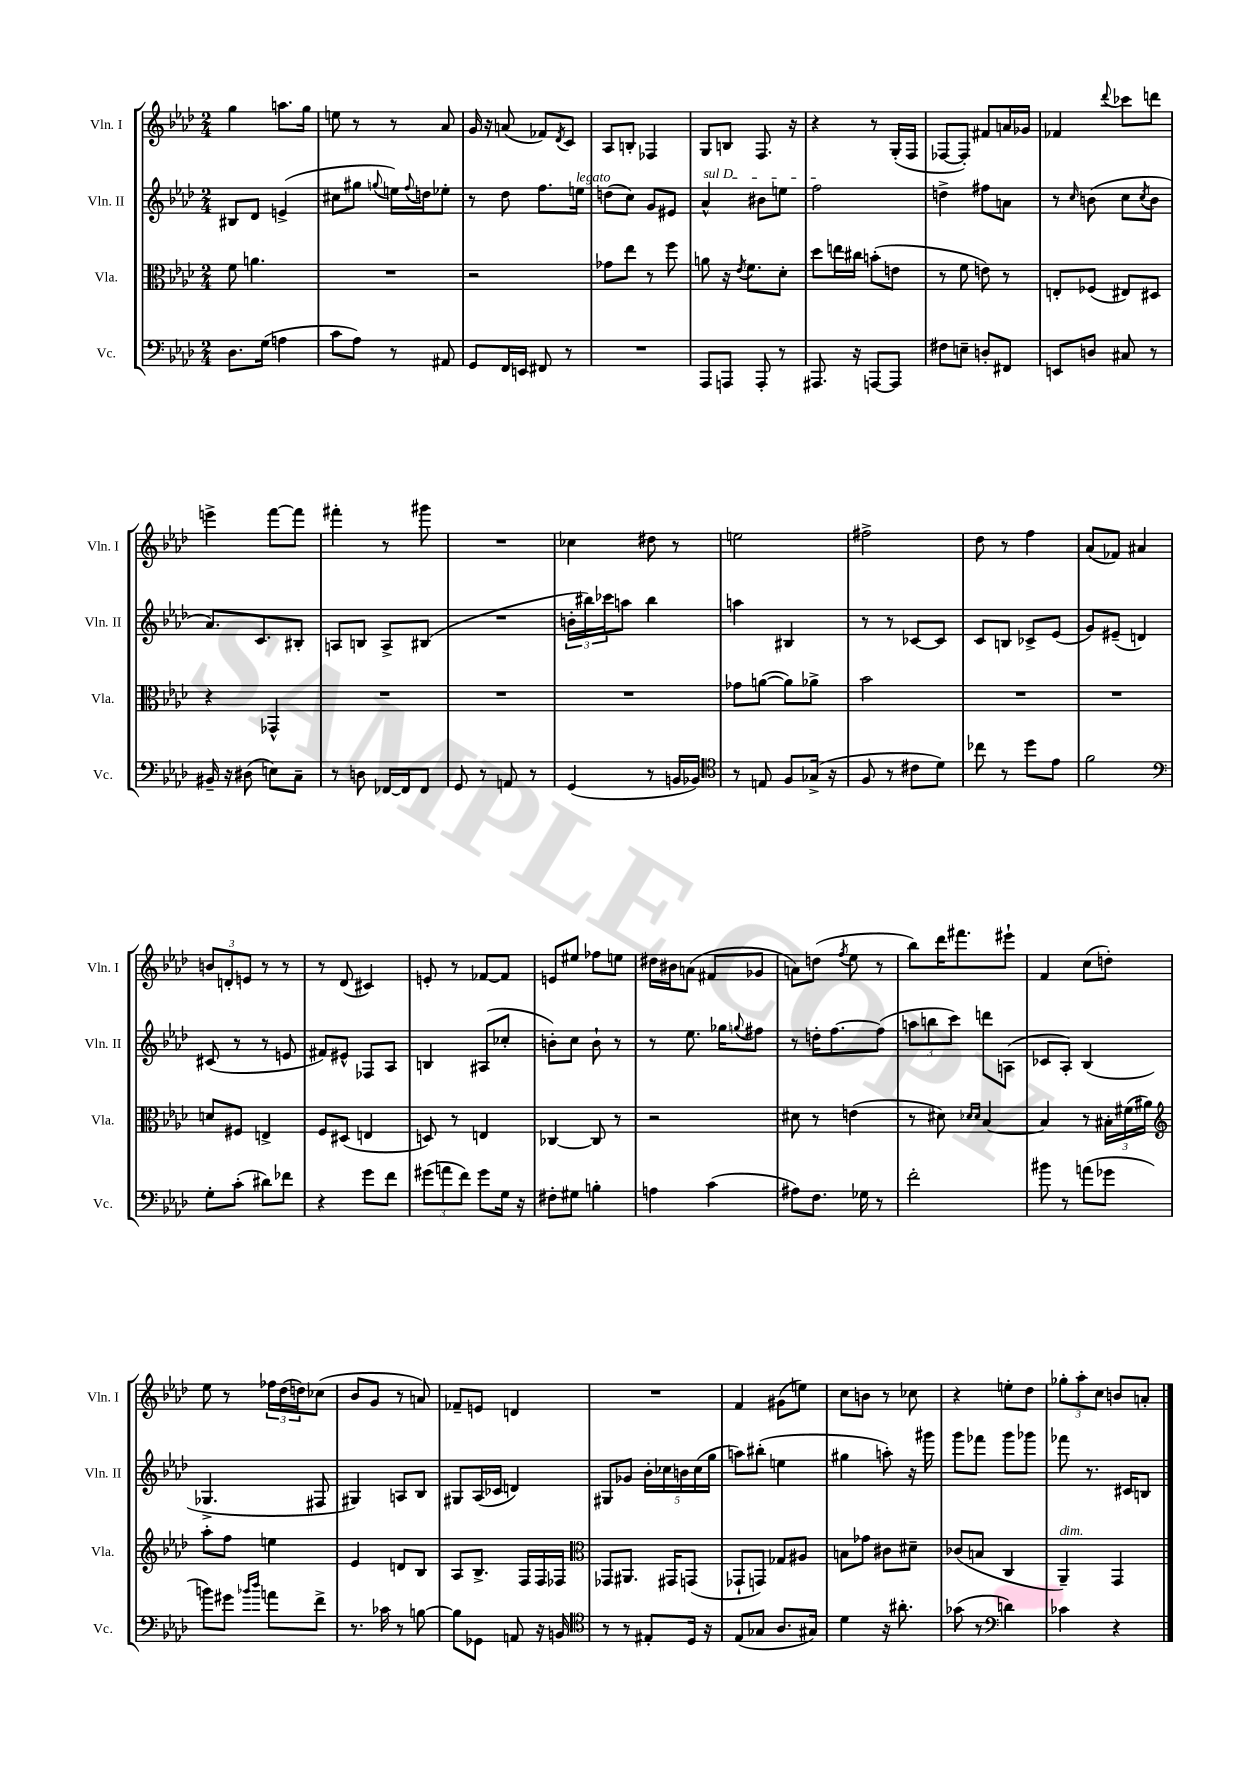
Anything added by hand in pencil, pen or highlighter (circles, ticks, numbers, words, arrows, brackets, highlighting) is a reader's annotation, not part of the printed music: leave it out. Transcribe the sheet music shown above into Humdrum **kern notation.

**kern	**kern	**kern	**kern
*staff4	*staff3	*staff2	*staff1
*clefF4	*clefC3	*clefG2	*clefG2
*k[b-e-a-d-]	*k[b-e-a-d-]	*k[b-e-a-d-]	*k[b-e-a-d-]
*M2/4	*M2/4	*M2/4	*M2/4
8.D-	8f	8B#	4gg
.	4.a	8d-	.
(16G	.	.	.
4A	.	(4e^	8.aa
.	.	.	16gg
=	=	=	=
8c	2r	8cc#	8ee
8A-)	.	8gg#	8r
.	.	8qqgg	.
8r	.	16ee)	8r
.	.	8qqff	.
.	.	16dd	.
8AA#	.	8ee-'	8a-
=	=	=	=
8GG	2r	8r	16g
.	.	.	16r
16FF	.	8dd-	(8a
16EE	.	.	.
8FF#	.	8.ff	8f-)
.	.	.	8qd-
8r	.	.	8c
.	.	16ee	.
=	=	=	=
2r	8g-	(8dd	8A-
.	8ee-	8cc)	8B'
.	8r	8g	4F-
.	8ff	8e#	.
=	=	=	=
8AAA-	8a	4a-^^	8G
8AAA	16r	.	8B
.	8qe-	.	.
.	8.f	.	.
8AAA'	.	8b#	8.F
8r	8d-'	8ee	.
.	.	.	16r
=	=	=	=
8.AAA#	8dd-	2ff	4r
.	16ee	.	.
16r	16cc#	.	.
[8AAA	(8b'	.	8r
8AAA]	8e	.	(16G'
.	.	.	16F
=	=	=	=
8F#	8r	4dd^	[8F-
8E~	8f	.	8F-'])
8D'	8e)	8ff#	8f#
8FF#	8r	8a	16a
.	.	.	16g-
=	=	=	=
8EE	8E'	8r	4f-
.	.	16qqcc	.
8D	(8F-	(8b	.
.	.	.	8qqddd-
8C#	8E#)	8cc	8ccc-
.	.	8qcc	.
8r	8D#	8b	8ddd
=	=	=	=
16BB#~	4r	8.a-)	4eee^
16r	.	.	.
(8D#	.	.	.
.	.	8.c	.
8E)	4GG-^^	.	[8fff
8C~	.	8B#'	8fff]
=	=	=	=
8r	2r	8A	4fff#'
8D	.	8B	.
[16FF-	.	8A^	8r
16FF-]	.	.	.
8FF-	.	(8B#	8ggg#
=	=	=	=
8GG	2r	2r	2r
8r	.	.	.
8AA	.	.	.
8r	.	.	.
=	=	=	=
(4GG	2r	24b'	4cc-
.	.	24bb#)	.
.	.	24ccc-	.
.	.	8aa	.
8r	.	4bb#	8dd#
16BB	.	.	8r
16BB-)	.	.	.
=	=	=	=
*clefC4	*	*	*
8r	8g-	4aa	2ee
8E	([8a	.	.
8F	8a])	4B#	.
(16G-^	8a-^	.	.
16r	.	.	.
=	=	=	=
8F	2b-	8r	2ff#^
8r	.	8r	.
8c#	.	[8c-	.
8d-)	.	8c-]	.
=	=	=	=
8cc-	2r	8c	8dd-
8r	.	8B	8r
8dd-	.	8c-^	4ff
8e-	.	(8e-	.
=	=	=	=
2f	2r	8g)	(8a-
.	.	(8e#~	8f-)
.	.	4d)	4a#
=	=	=	=
*clefF4	*	*	*
8G'	8d	(8c#	12b
.	.	.	12d'
(8c'	8F#	8r	.
.	.	.	12e
8d#)	4E^	8r	8r
8f-	.	8e	8r
=	=	=	=
4r	8F	8f#)	8r
.	(8D#	8e#^^	(8d-
8g	4E	8F-	4c#)
8f	.	8A-	.
=	=	=	=
(12g#	8D)	4B	8e'
12a	.	.	.
.	8r	.	8r
12f)	.	.	.
8g#	4E	(8A#	[8f-
16G	.	8cc-'	8f-]
16r	.	.	.
=	=	=	=
8F#'	[4C-	8b')	8e
8G#	.	8cc	8ee#
4B'	8C-]	8b`	8ff-
.	8r	8r	8ee
=	=	=	=
4A	2r	8r	16dd#
.	.	.	16b#
.	.	8.ee-	(8a
(4c	.	.	8f#
.	.	16gg-	.
.	.	8qqgg	.
.	.	8ff#	8g-
=	=	=	=
8A#)	8d#	8r	8a)
8.F	8r	16dd'	(8dd
.	.	[8.ff	.
.	.	.	8qff
.	(4e	.	8ee-
16G-	.	.	.
8r	.	(8ff]	8r
=	=	=	=
2f'	8r	12aa	8bb-)
.	.	12bb	.
.	8d#)	.	16ddd-
.	.	12ccc)	.
.	.	.	8.fff#
.	16qqd-	.	.
.	16qqd-	.	.
.	[4B-	8ddd	.
.	.	(8A	8eee#`
=	=	=	=
8b#	4B-]	8c-	4f
8r	.	8A-')	.
(8a	8r	(4B-	(8cc
8g-	24B#'	.	8dd')
.	(24f#	.	.
.	24a#)	.	.
=	=	=	=
*	*clefG2	*	*
8b)	8aa-'	4.G-^	8ee-
8g#	8ff	.	8r
16qqb-	.	.	.
16qqdd-	.	.	.
8a	4ee	.	24ff-
.	.	.	(24dd-
.	.	.	24dd)
8f^	.	8F#	(8cc-
=	=	=	=
8.r	4e-	4G#)	8b-
.	.	.	8g
16c-	.	.	.
8r	8d	8A	8r
[8B	8B-	8B-	8a)
=	=	=	=
8B]	8A-	8G#	8f-~
8GG-	8.B-^	(16A-	8e
.	.	16c-	.
8AA	.	4d)	4d
.	16F	.	.
16r	16F	.	.
16BB	16F-	.	.
=	=	=	=
*clefC4	*clefC3	*	*
8r	8GG-	8G#	2r
8r	8.AA#	8g-	.
8E#'	.	20b-'	.
.	.	20cc-	.
.	16GG#	.	.
.	.	20b	.
16D-	(8GG	.	.
.	.	(20cc-	.
16r	.	.	.
.	.	20gg	.
=	=	=	=
(8E-	8GG-`	8aa)	4f
8G-	8GG)	(8bb#'	.
8.A-	8G-	4ee	(8g#
.	8A#	.	8ee)
16G#)	.	.	.
=	=	=	=
4d-	8B	4gg#	8cc
.	8g-	.	8b
16r	8c#	8aa')	8r
8.a#'	.	.	.
.	8d#~	16r	8cc-
.	.	16ggg#	.
=	=	=	=
(8g-	(8c-	8ggg	4r
8r	8B	8fff-	.
*clefF4	*	*	*
4d)	4C	8ggg	8ee'
.	.	8ggg-	8dd-
=	=	=	=
4c-	4AA-~)	8fff-	12gg-'
.	.	.	12aa-'
.	.	8.r	.
.	.	.	12cc
4r	4GG	.	8b
.	.	16c#	.
.	.	8B	8a'
==	==	==	==
*-	*-	*-	*-
